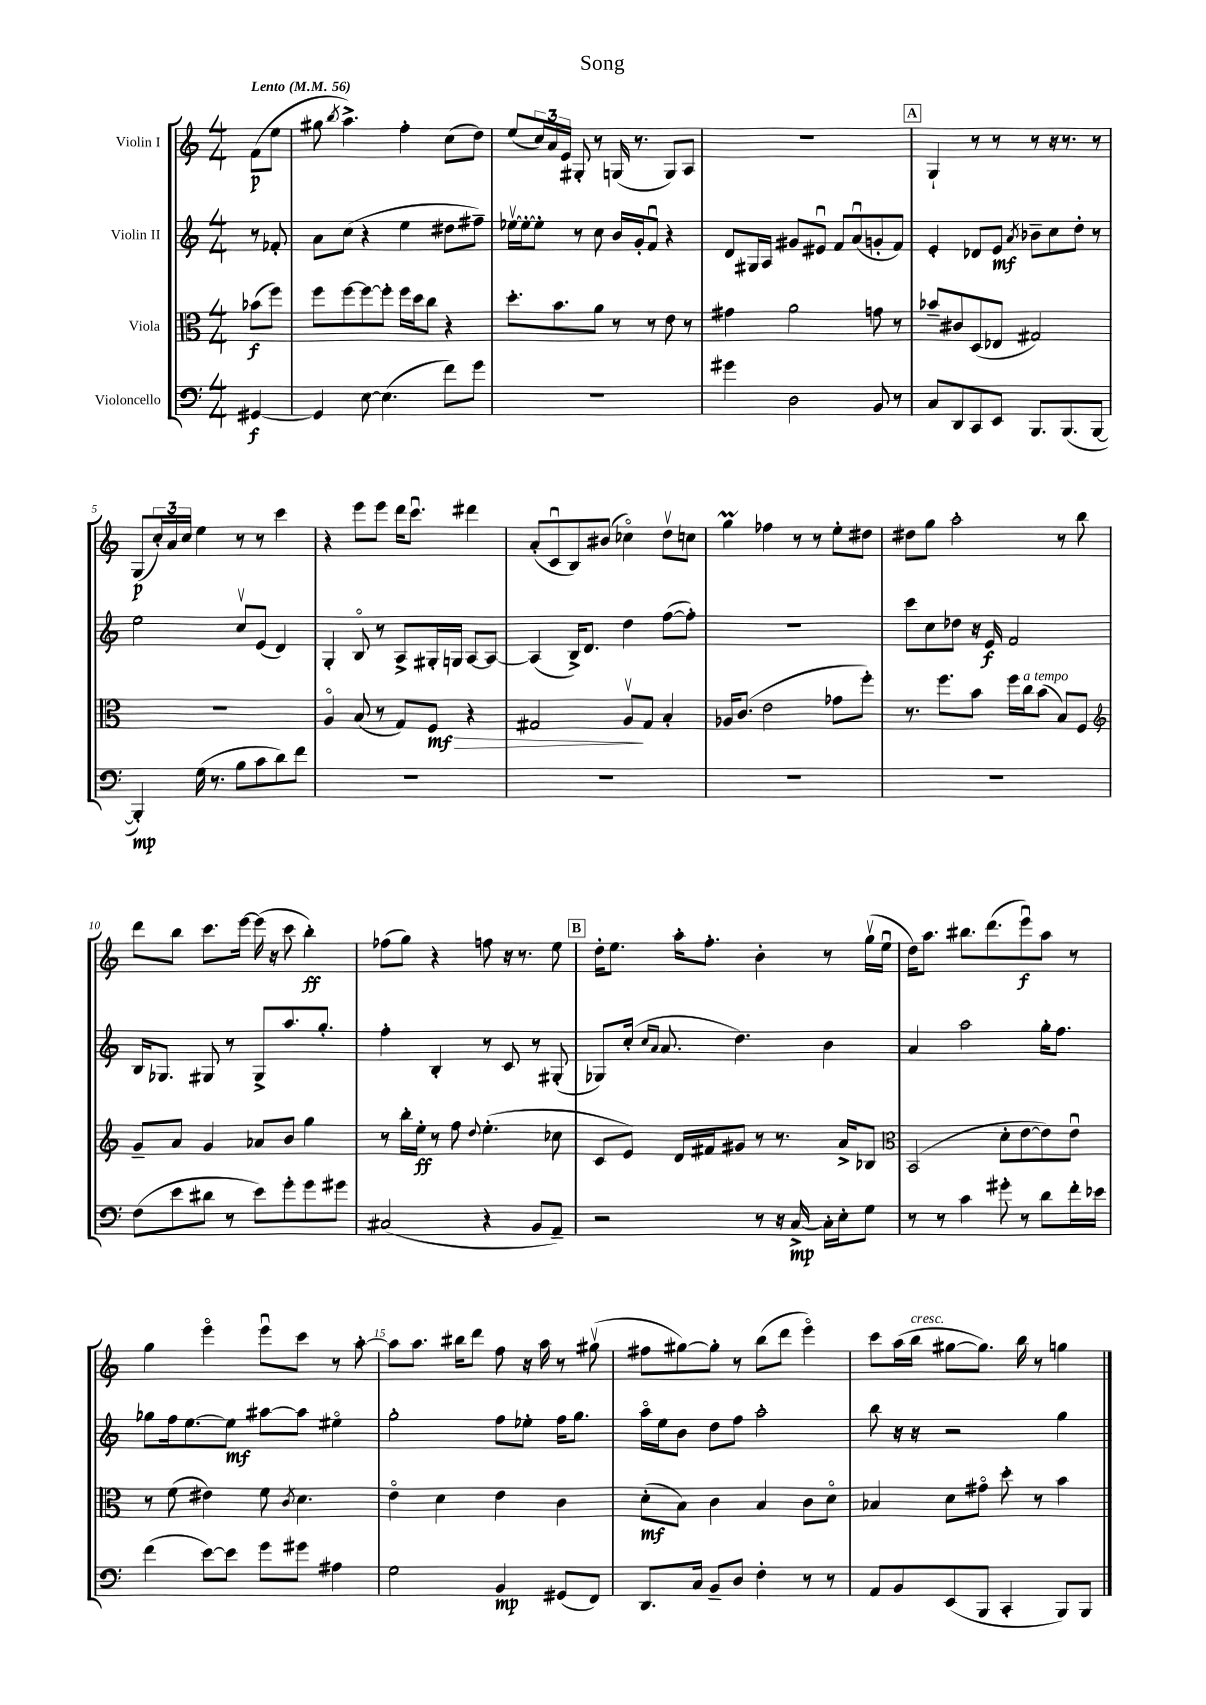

**kern	**kern	**kern	**kern
*staff4	*staff3	*staff2	*staff1
*clefF4	*clefC3	*clefG2	*clefG2
*k[]	*k[]	*k[]	*k[]
*M4/4	*M4/4	*M4/4	*M4/4
*MM56	*MM56	*MM56	*MM56
[4GG#	(8b-	8r	(8f
.	8ff)	8f-'	8ee
=	=	=	=
4GG#]	8ff	8a	8gg#
.	.	.	8qbb
.	[8ff	(8cc	4.aa^)
[8E	8ff_	4r	.
(4.E]	8ff']	.	.
.	16ff	4ee	4ff'
.	16dd	.	.
.	8cc	.	.
8f)	4r	8dd#	(8cc
8g	.	8ff#~)	8dd)
=	=	=	=
1r	8.dd'	[16ee-v	(8ee
.	.	16ee-'_	.
.	.	8ee-']	24cc)
.	.	.	24a
.	8.b	.	.
.	.	.	24e
.	.	8r	8G#'
.	8a	8cc	8r
.	8r	16b	(16G
.	.	16g'	8.r
.	8r	8fu	.
.	8e	4r	8G)
.	8r	.	8A
=	=	=	=
4g#	4g#	8d	1r
.	.	16G#	.
.	.	16A	.
2D	2a	8g#	.
.	.	8e#u	.
.	.	8f	.
.	.	(8au	.
8BB	8g	8g'	.
8r	8r	8f)	.
=	=	=	=
8C	8b-~	4e'	4G`
8DD	8c#	.	.
8CC	(8D	8d-	8r
8EE	8E-	8e	8r
.	.	8qa	.
8.BBB	2G#)	8b-~	8r
.	.	8cc	16r
(8.BBB	.	.	8.r
.	.	8dd'	.
[8BBB	.	8r	8r
=	=	=	=
4BBB'])	1r	2ee	(8G
.	.	.	24cc')
.	.	.	24a
.	.	.	24cc
(16G	.	.	4ee
8.r	.	.	.
8B	.	8ccv	8r
8c	.	(8e	8r
8d)	.	4d)	4ccc
8f	.	.	.
=	=	=	=
1r	4Ao	4G'	4r
.	(8B	8Bo	8eee
.	8r	8r	8eee
.	8G)	8A^	16ddd
.	.	.	8.cccu
.	8F	16G#'	.
.	.	16G	.
.	4r	[8A	4ddd#
.	.	8A_	.
=	=	=	=
1r	2G#	(4A]	(8a'
.	.	.	8cu
.	.	16B^)	8B)
.	.	8.d	.
.	.	.	(8b#
.	8Av	4dd	4cc-o)
.	8G#	.	.
.	4B'	([8ff	8ddv
.	.	8ff'])	8cc
=	=	=	=
1r	16A-	1r	4gg
.	(8.c	.	.
.	2e	.	4ff-
.	.	.	8r
.	.	.	8r
.	8g-	.	8ee'
.	8ff')	.	8dd#
=	=	=	=
1r	8.r	8ccc	8dd#
.	.	8cc	8gg
.	8.ff	.	.
.	.	8dd-	2aa'
.	8b	16r	.
.	.	16e	.
.	16ff	2f	.
.	16cc	.	.
.	(8b	.	.
.	8B)	.	8r
.	8F	.	8bb
=	=	=	=
*	*clefG2	*	*
(8F	8g~	16B	8ddd
.	.	8.G-	.
8e	8a	.	8bb
8d#	4g	8G#	8.ccc
8r	.	8r	.
.	.	.	[16eee
8e)	8a-	8G#^	(16eee]
.	.	.	16r
8g'	8b	8.aa	8ccc
8g	4gg	.	4bb')
.	.	8.gg'	.
8g#	.	.	.
=	=	=	=
(2C#	8r	4ff'	(8ff-
.	16bb'	.	8gg)
.	16ee'	.	.
.	8r	4B'	4r
.	8ff	.	.
.	8qqdd	.	.
4r	(4.ee'	8r	8ff
.	.	8c	16r
.	.	.	8.r
8BB	.	8r	.
8AA~)	8cc-	(8G#'	8ee
=	=	=	=
2r	8c	8G-)	16dd'
.	.	.	8.ee
.	8e)	(16cc'	.
.	.	16qqcc	.
.	.	16qqa	.
.	.	8.a	.
.	16d	.	16aa'
.	16f#	.	8.ff'
.	8g#	4.dd)	.
8r	8r	.	4b'
16r	8.r	.	.
[16C^	.	.	.
16C']	.	4b	8r
16E'	16a^	.	.
8G	8B-	.	(16ggv
.	.	.	16eeu
=	=	=	=
*	*clefC3	*	*
8r	(2BB	4a	16dd)
.	.	.	8.aa
8r	.	.	.
4c	.	2aa	8.bb#
.	.	.	(8.ddd
8g#'	8d'	.	.
8r	[8e	.	8eeeu)
8d	8e])	16gg'	8aa
.	.	8.ff	.
16f'	8eu	.	8r
16e-	.	.	.
=	=	=	=
(4f	8r	8gg-	4gg
.	(8f	16ff	.
.	.	[8.ee	.
[8e)	4e#)	.	4eeeo
8e]	.	8ee]	.
8g	8f	[8aa#	8eeeu
.	8qc	.	.
8g#	4.d	8aa#]	8ccc
4A#	.	4ee#o	8r
.	.	.	[8aa'
=	=	=	=
2G	4eo	2gg'	8aa]
.	.	.	8.aa
.	4d	.	.
.	.	.	16bb#
.	.	.	8ddd
4BB	4e	8ff	8ff
.	.	8ee-'	16r
.	.	.	16aa
(8GG#	4c	16ff	8r
.	.	8.gg	.
8FF)	.	.	(8gg#v
=	=	=	=
8.DD	(8d'	16aao	8ff#
.	.	16ee	.
.	8B)	8b	[8gg#)
16C	.	.	.
8BB~	4c	8dd	8gg#']
8D	.	8ff	8r
4F'	4B	2aa'	(8bb
.	.	.	8ddd
8r	8c	.	4eeeo)
8r	8do	.	.
=	=	=	=
8AA	4B-	8bb	8ccc
8BB	.	16r	(16aa
.	.	16r	16bb
(8EE	8d	2r	[8gg#
8BBB	8g#o	.	8.gg#])
4CC'	8dd'	.	.
.	.	.	16bb
.	8r	.	8r
8BBB)	4b	4gg	4gg
8BBB	.	.	.
==	==	==	==
*-	*-	*-	*-
